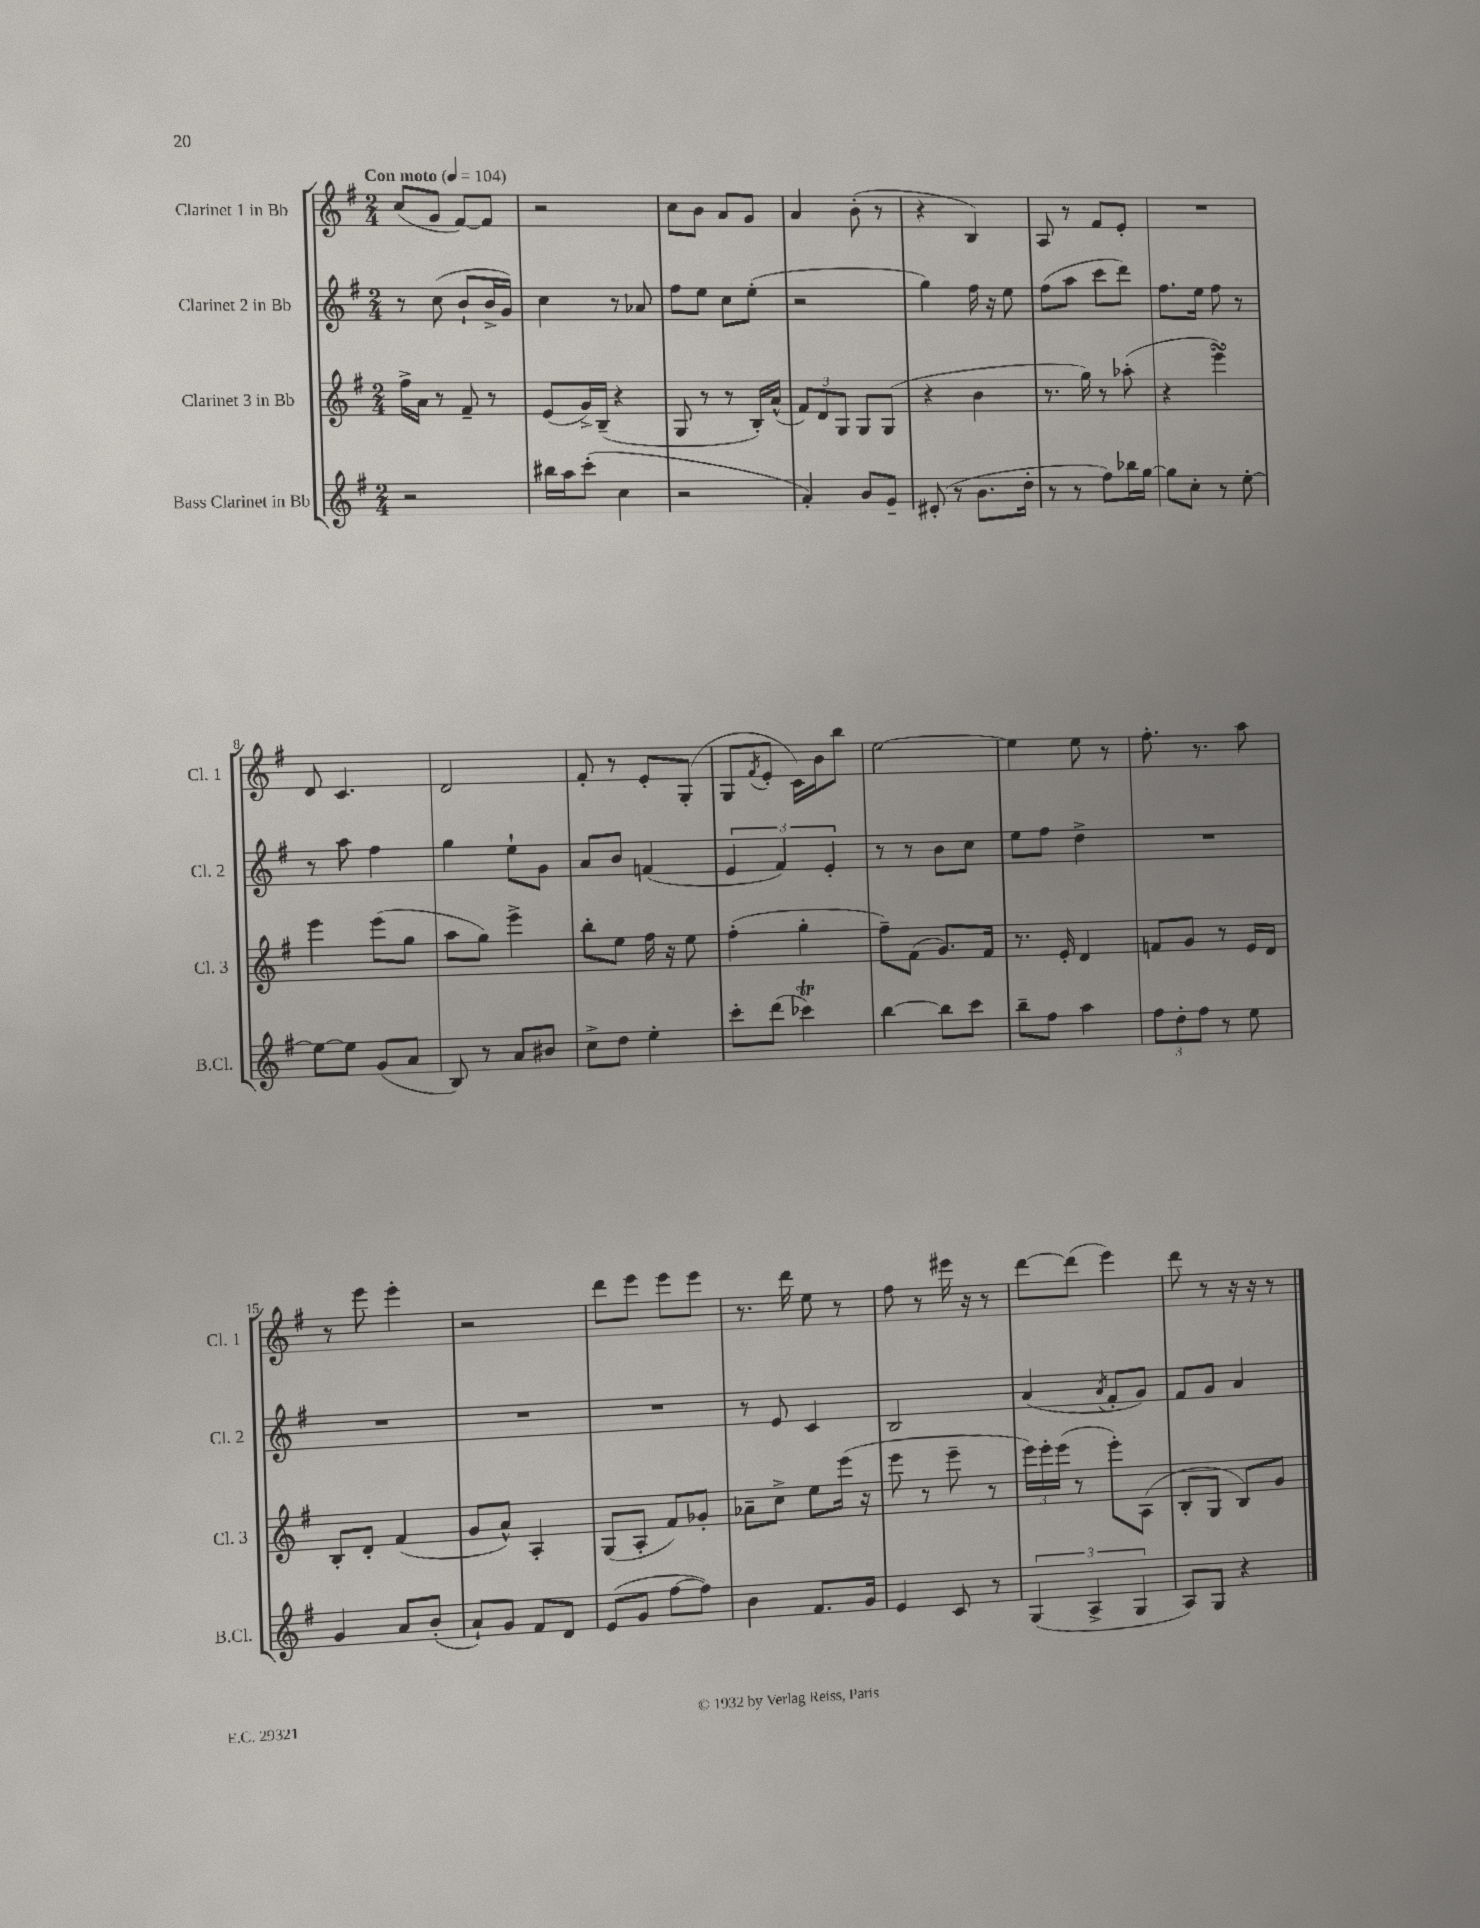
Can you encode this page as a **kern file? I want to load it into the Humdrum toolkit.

**kern	**kern	**kern	**kern
*staff4	*staff3	*staff2	*staff1
*clefG2	*clefG2	*clefG2	*clefG2
*k[f#]	*k[f#]	*k[f#]	*k[f#]
*M2/4	*M2/4	*M2/4	*M2/4
*MM104	*MM104	*MM104	*MM104
2r	16ff#^	8r	(8cc
.	16a	.	.
.	8r	(8cc	8g
.	8f#~	8b`	[8f#)
.	8r	16b^	8f#]
.	.	16g)	.
=	=	=	=
16bb#	(8e	4cc	2r
16aa	.	.	.
(8ccc'	16g^)	.	.
.	(16B~	.	.
4cc	4r	8r	.
.	.	8a-	.
=	=	=	=
2r	8G	8ff#	8cc
.	8r	8ee	8b
.	8r	8cc	8a
.	16B')	(8ee'	8g
.	(16a^^	.	.
=	=	=	=
4a')	12f#)	2r	4a
.	12d	.	.
.	12G	.	.
8b	8G	.	(8b'
8g~	(8G	.	8r
=	=	=	=
(8e#'	4r	4gg)	4r
8r	.	.	.
8.b	4b	16ff#	4B)
.	.	16r	.
.	.	8ee	.
16dd'	.	.	.
=	=	=	=
8r	8.r	(8ff#	8A
8r	.	8aa	8r
.	16gg)	.	.
8ff#)	8r	8ccc	8f#
16bb-	(8aa-'	8ddd)	8e'
[16gg	.	.	.
=	=	=	=
8gg]	4r	8.ff#	2r
8cc'	.	.	.
.	.	16ee	.
8r	4eee)	8ff#	.
[8ee'	.	8r	.
=	=	=	=
8ee_	4eee	8r	8d
8ee]	.	8aa	4.c
(8g	(8eee	4ff#	.
8a	8gg	.	.
=	=	=	=
8B)	8aa	4gg	2d
8r	8gg)	.	.
8a	4eee^	8ee`	.
8b#	.	8g	.
=	=	=	=
8cc^	8bb'	8a	8f#'
8dd	8ee	8b	8r
4ee'	16ff#	(4f	8e'
.	16r	.	.
.	8ee	.	(8G'
=	=	=	=
8ccc'	(4ff#'	6e	8G
.	.	.	8qf#
(8ddd	.	.	8e'
.	.	6f#)	.
4ccc-)	4gg'	.	16c)
.	.	.	16b
.	.	6e'	.
.	.	.	8bb
=	=	=	=
[4bb	8ff#~)	8r	[2ee
.	(8f#	8r	.
8bb]	8.g)	8b	.
8ccc	.	8cc	.
.	16f#	.	.
=	=	=	=
8bb~	8.r	8ee	4ee]
8ff#	.	8ff#	.
.	16e'	.	.
4aa	4d	4dd^	8ee
.	.	.	8r
=	=	=	=
12ff#	8f	2r	8.ff#'
12dd'	.	.	.
.	8g	.	.
12ff#	.	.	.
.	.	.	8.r
8r	8r	.	.
8ee	16e	.	8aa
.	16d	.	.
=	=	=	=
4g	8B'	2r	8r
.	8d'	.	8eee
8a	(4f#	.	4eee'
(8b'	.	.	.
=	=	=	=
8a`)	8g	2r	2r
8g	8a^^)	.	.
8f#	4A'	.	.
8d	.	.	.
=	=	=	=
(8e	(8G	2r	8ddd
8g	8A'	.	8eee
[8ff#	8f#)	.	8eee
8ff#])	8g-'	.	8eee
=	=	=	=
4b	8a-~	8r	8.r
.	8cc^	8e	.
.	.	.	16ddd
8.f#	8ee	4c	8ee
.	(16eee	.	8r
16g	16r	.	.
=	=	=	=
4e	8eee	2B	8ff#
.	8r	.	8r
8c	8eee~	.	16eee#
.	.	.	16r
8r	8r	.	8r
=	=	=	=
(6G	24eee)	(4a	[8ddd
.	24eee'	.	.
.	(24eee	.	.
.	8r	.	(8ddd]
6A^	.	.	.
.	.	8qa	.
.	8eee')	8f#'	4eee)
6G	.	.	.
.	(8A	8g)	.
=	=	=	=
8A)	8B'	8f#	8ddd
8G	8G	8g	8r
4r	8B)	4a	16r
.	.	.	16r
.	8g	.	8r
==	==	==	==
*-	*-	*-	*-
